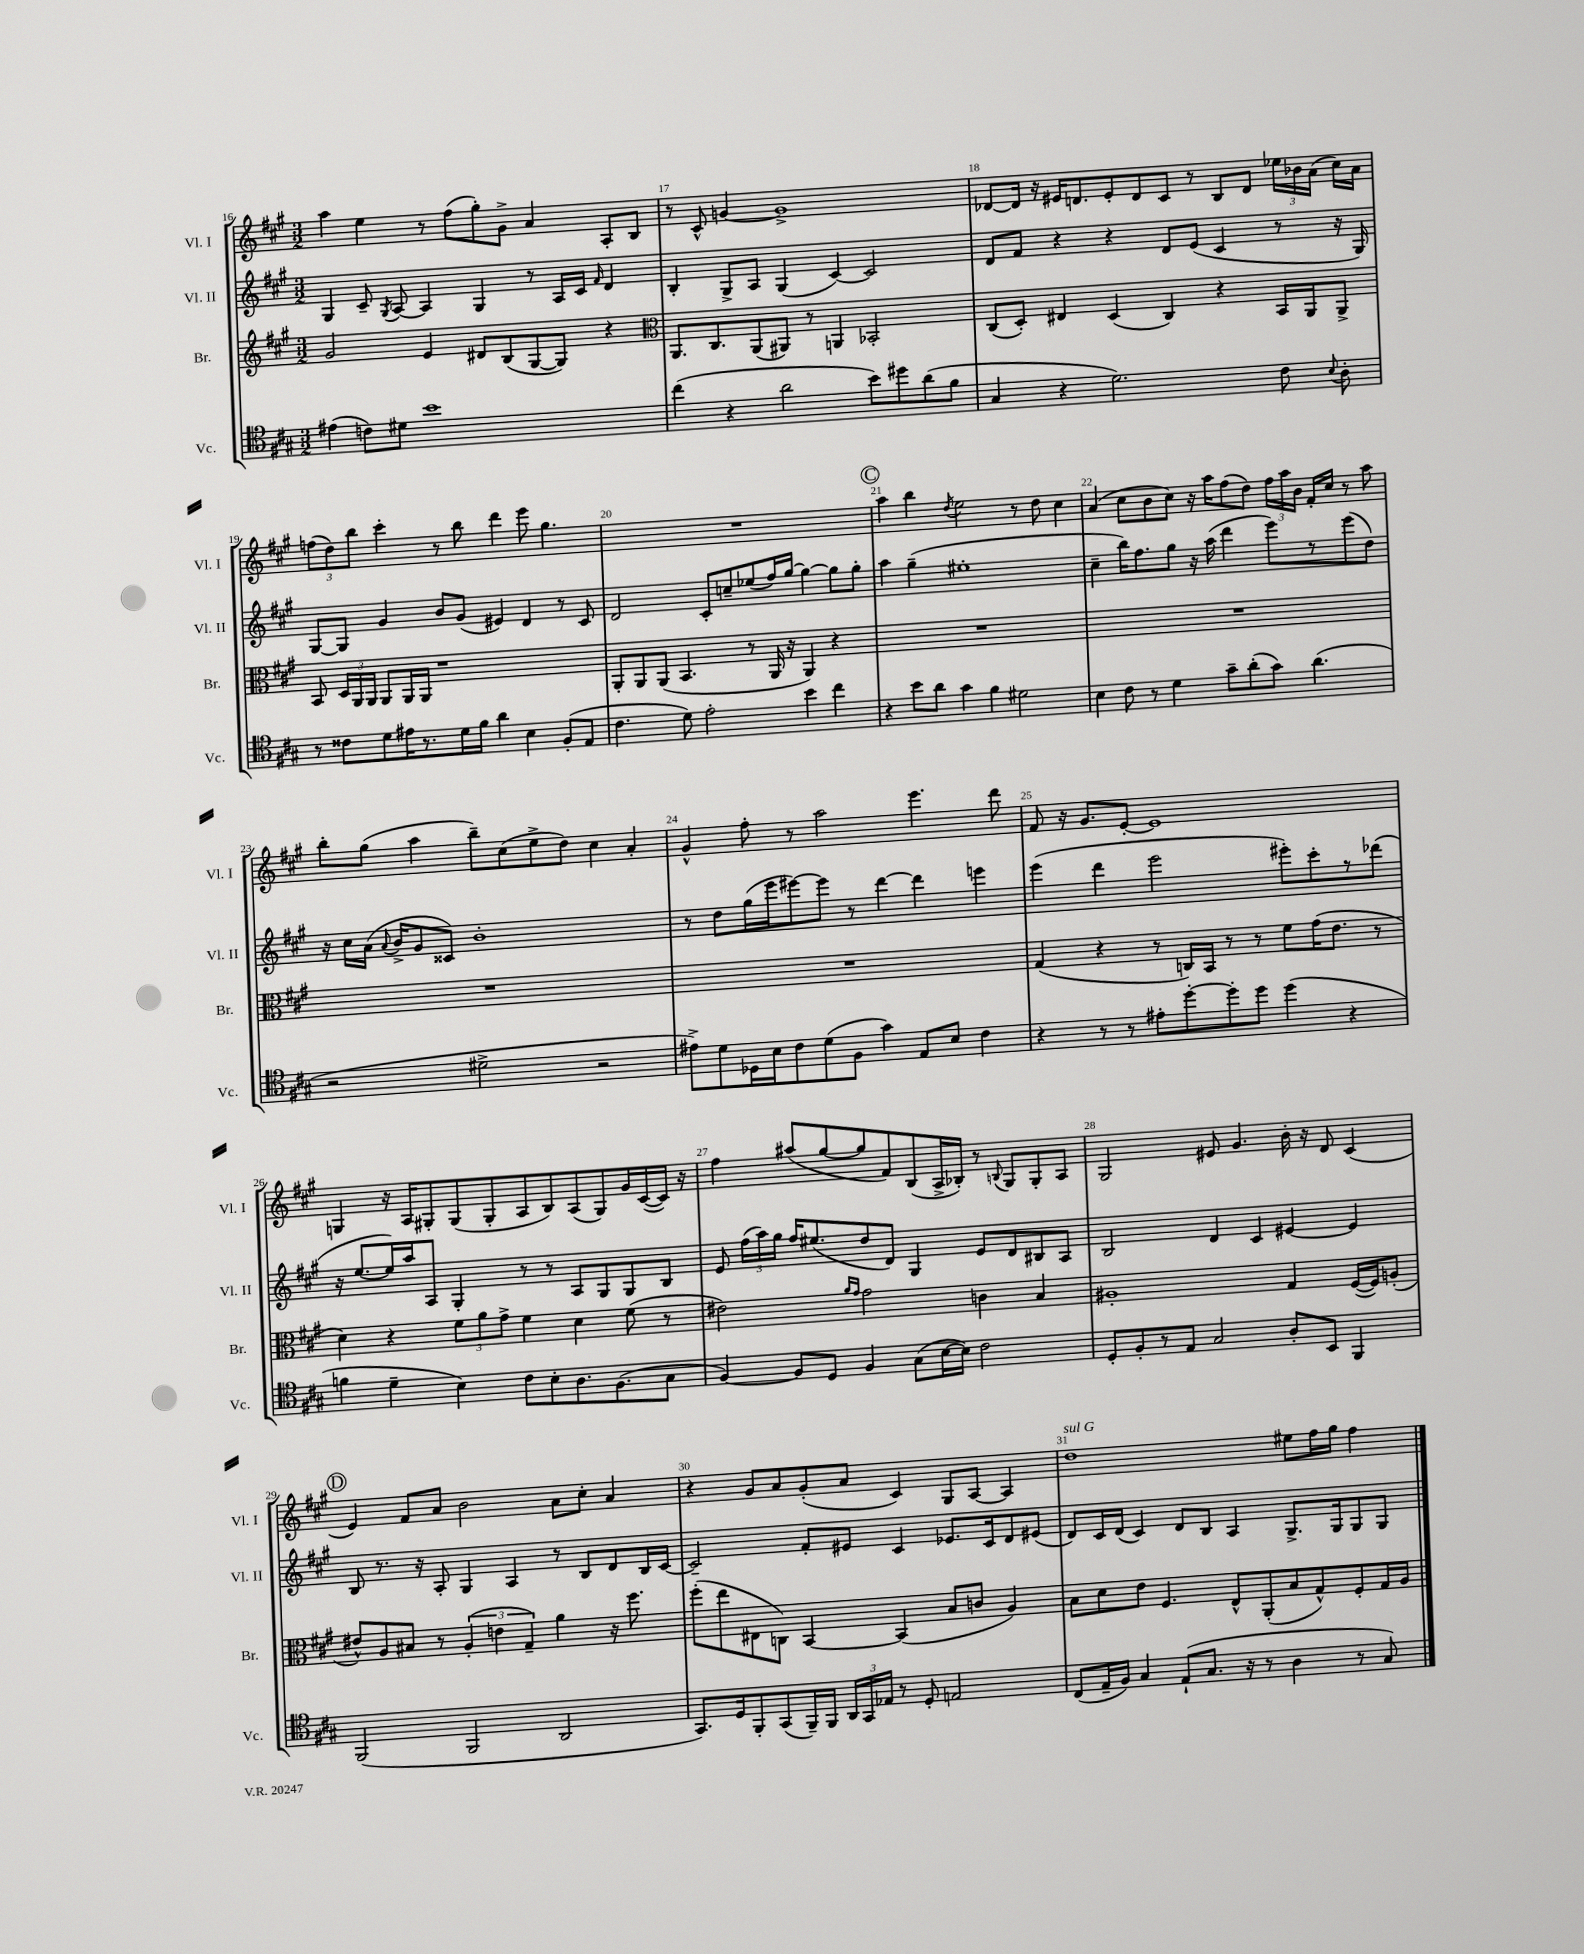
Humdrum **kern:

**kern	**kern	**kern	**kern
*part4	*part3	*part2	*part1
*staff4	*staff3	*staff2	*staff1
*I"Vc.	*I"Br.	*I"Vl. II	*I"Vl. I
*I'Vc.	*I'Br.	*I'Vl. II	*I'Vl. I
*clefC4	*clefG2	*clefG2	*clefG2
*k[f#c#g#]	*k[f#c#g#]	*k[f#c#g#]	*k[f#c#g#]
*M3/2	*M3/2	*M3/2	*M3/2
=16	=16	=16	=16
(4e#X\	2g#/	4G#/	4aa\
8cn\L)	.	8c#~/	4ee\
.	.	8qG#/	.
8d#X\J	.	[8A/	.
1b	4e/	4A/]	8r
.	.	.	(8ff#\L
.	8d#X/L	4G#/	8gg#'\)
.	(8B/	.	8g#^\J
.	[8G#/	8r	4a/
.	8G#/J])	16A/LL	.
.	.	16c#/JJ	.
.	.	16qqf#/	.
.	4r	4d/	8A'/L
.	.	.	8B/J
=17	=17	=17	=17
*	*clefC3	*	*
(4cc#\	8.AA/L	4B'/	8r
.	.	.	8c#^^/
.	8.C#/	.	.
4r	.	8G#^/L	[4gn/
.	(8AA/	8A/J	.
2a\	8AA#X/J)	(4G#/	1g^]
.	8r	.	.
.	4AAn/	[4c#/)	.
8b\L)	2BB-X'/	2c#/]	.
8dd#X\	.	.	.
(8a\	.	.	.
8f#\J	.	.	.
=18	=18	=18	=18
4G#/	(8C#/L	8d/L	[8d-X/L
.	8D'/J)	8f#/J	16d-/Jk]
.	.	.	16r
4r	4E#X/	4r	16e#X/KL
.	.	.	8.dn/
2.d\)	(4D/	4r	8e#'/
.	.	.	8d/
.	4C#/)	8d/L	8c#/J
.	.	(8e/J	8r
.	4r	4c#/	8B/L
.	.	.	8d/J
8c#\	16BB/LL	8r	24ee-X\LL
.	.	.	24b-X\
.	16AA/J	.	.
.	.	.	(24a\JJ
8qqB/	.	.	.
8A'\	8AA^/J	16r	16cc#\LL)
.	.	16G#/)	16a\JJ
!!LO:LB:g=z
=19	=19	=19	=19
8r	8BB/	[8G#/L	(12ffn\L
.	.	.	12dd\)
8c##X\L	24D/LL	8G#/J]	.
.	24AA/	.	12bb\J
.	24AA/JJ	.	.
8d\	8AA/L	4g#/	4ccc#'\
16e#X\K	16AA/L	.	.
8.r	16AA/JJ	.	.
.	1r	8b/L	8r
16d\L	.	(8g#/J	8bb\
16f#\JJ	.	.	.
4a\	.	4e#X/)	4ddd\
4B\	.	4d/	8eee\
.	.	.	4.gg#\
(8F#'/L	.	8r	.
8E/J	.	8c#/	.
=20	=20	=20	=20
4.c#\	8AA'/L	2d/	1.r
.	8AA/	.	.
.	(8AA/J	.	.
8d\)	4.BB/	.	.
2e'\	.	8c#'/L	.
.	.	8ccn~/	.
.	8r	(8ee-X/	.
.	16AA/	16ff#/L)	.
.	16r	[16gg#/JJ	.
4b\	4AA/)	4gg#\_	.
4cc#\	4r	8gg#\L]	.
.	.	8gg#'\J	.
!!LO:REH:place=s1:t=C
=21	=21	=21	=21
4r	1.r	4aa\	4aa\
8b\L	.	(4gg#~\	4bb\
8a\J	.	.	.
.	.	.	8qdd/
4g#\	.	1ee#X'	2ee\
4f#\	.	.	.
2d#X\	.	.	8r
.	.	.	8dd\
.	.	.	4cc#\
=22	=22	=22	=22
4B\	1.r	4cc#~\	(4a/
8c#\	.	16bb\KL)	8cc#\L
.	.	8.ff#\	.
8r	.	.	8b\
4d\	.	8gg#\J	8cc#\J)
.	.	16r	16r
.	.	(16aa\	16aa\KL
8g#~\L	.	4ddd\	(8ff#\
(8a'\	.	.	8dd\J)
8g#\J)	.	8eee\L)	24ff#\LL
.	.	.	24aa\
.	.	.	24b\JJ
(4.a\	.	8r	16f#'/LL
.	.	.	16cc#/JJ
.	.	(8eee\	8r
.	.	8dd\J)	8aa\
!!LO:LB:g=z
=23	=23	=23	=23
2r	1.r	16r	8bb'\L
.	.	16cc#\LL	.
.	.	(16a\JJ	(8gg#\J
.	.	8qqa/	.
.	.	16b^/KL	.
.	.	8g#/	4aa\
.	.	8c##X/J)	.
2d#X^\	.	1b'	8bb~\L)
.	.	.	(8cc#\
.	.	.	8ee^\
.	.	.	8dd\J)
2r	.	.	4cc#\
.	.	.	4a'/
=24	=24	=24	=24
8e#X^\L)	1.r	8r	4g#^^/
8d\	.	8dd\L	.
16D-X\L	.	(16gg#\L	8ff#'\
16B\J	.	16eee\J	.
8c#\	.	[8eee#X\)	8r
(8d\	.	8eee#\J]	2aa\
8F#\J	.	8r	.
4g#\)	.	[4ddd\	.
8E/L	.	4ddd\]	4.eee\
8B/J	.	.	.
4c#\	.	4eeen\	.
.	.	.	8ddd\
=25	=25	=25	=25
4r	(4G#/	(4eee\	8f#/
.	.	.	16r
.	.	.	8.g#/L
8r	4r	4ddd\	.
8r	.	.	[8e'/J
8e#X'\L	8r	2eee\	1e]
[8dd'\	16Cn/LL)	.	.
.	16BB/JJ	.	.
8dd'\]	8r	.	.
8dd\J	8r	.	.
(4dd\	8f#\L	8eee#X'\L)	.
.	(16g#\K	8ccc#'\	.
.	8.e\J	.	.
4r	.	8r	.
.	8r	(8ddd-X\J	.
!!LO:LB:g=z
=26	=26	=26	=26
4fn\	4d\)	16r	4Gn/
.	.	[8.ee/L	.
4d~\	4r	16ee/L])	16r
.	.	16aa/J	16A/KL
.	.	8A/J	8G#X'/
4B\)	12f#\L	4G#'/	(8G#/
.	12a\	.	.
.	.	.	8G#'/
.	12g#^\J	.	.
8c#\L	4f#\	8r	8A/
8B'\	.	8r	8B/)
8.A\	4d\	8A/L	(8A/
.	.	8G#/	8G#/)
(8.F#\	.	.	.
.	(8f#\	8G#/	16g#/L
.	.	.	([16c#/
8G#\J	8r	8B/J	16c#/JJ])
.	.	.	16r
=27	=27	=27	=27
[4F#/)	2e#X\)	8e/	4ff#\
.	.	(24ff#\LL	.
.	.	24aa\)	.
.	.	24gg#\JJ	.
8F#/L]	.	16ff#/KL	(8aa#X/L
.	.	(8.ee#X/	.
8D/J	.	.	[8gg#/
.	16qqa/LL	.	.
.	16qqg#/JJ	.	.
4F#/	2g#\	8dd/	8gg#/]
.	.	8d/J)	8f#/)
(8G#\L	.	4G#/	(8B/
[16B\L	.	.	16A^/L
16B\JJ])	.	.	16B-X'/JJ)
2c#\	4cn\	8e/L	8r
.	.	.	8qqBn/
.	.	8d/	8G#/L
.	4B/	8B#X/	8G#'/
.	.	8A/J	8A/J
=28	=28	=28	=28
8D'/L	1A#X'	2B/	2G#/
8F#'/	.	.	.
8r	.	.	.
8E/J	.	.	.
2G#/	.	4d/	8e#X/
.	.	.	4.g#/
.	.	4c#/	.
8A'/L	4G#/	[4e#X/	16b'\
.	.	.	16r
8BB/J	.	.	8d/
4FF#/	([16F#/LL	4e#/]	(4c#/
.	16F#/J])	.	.
.	(8An'/J	.	.
!!LO:LB:g=z
!!LO:REH:place=s1:t=D
=29	=29	=29	=29
(2FF#/	8e#X^^/L)	8B/	4e/)
.	8A/	8.r	.
.	8B#X/J	.	8f#/L
.	.	16r	.
.	8r	8A'/	8a/J
2FF#/	(6A'/	4G#/	2b\
.	6en\	.	.
.	.	4A/	.
.	6G#~/)	.	.
2AA/	4a\	8r	8a\L
.	.	8B/L	8cc#'\J
.	16r	8d/	4a/
.	8.ff#\	.	.
.	.	16B/L	.
.	.	[16c#/JJ	.
=30	=30	=30	=30
8.GG#/L)	(8ff#'\L	2c#~/]	4r
.	8ee\	.	.
16D/k	.	.	.
8FF#'/	8E#X\	.	8g#/L
(8GG#/	8Cn\J)	.	8a/
16FF#~/L)	[4BB/	8f#'/L	(8g#'/
16FF#/JJ	.	.	.
24AA/LL	.	8e#X/J	8a/J
24GG#/	.	.	.
24E-X/JJ	.	.	.
8r	(4BB/]	4c#/	4c#/)
8D'/	.	.	.
2En/	8B/L	8.e-X/L	8G#/L
.	8cn/J	.	[8A/J
.	.	16c#/k	.
.	4A/)	8d/	4A/]
.	.	(8e#X/J	.
=31	=31	=31	=31
!	!	!	!LO:TX:a:i:t=sul G
(8C#/L	8B\L	8d/L)	1dd
16E~/L	8d\	16c#/L	.
16F#/JJ)	.	(16d/JJ	.
4G#/	8e\J	4c#/)	.
.	4.F#/	.	.
(8E`/L	.	8d/L	.
8.G#/J	.	8B/J	.
.	8E^^/L	4A/	.
16r	.	.	.
8r	(8AA'/	.	.
4A\	8B/	8.G#^/L	8ee#X\L
.	8G#^^/)	.	16ff#\L
.	.	16G#/k	16gg#\JJ
8r	8F#'/	8G#/	4ff#\
8G#/)	16G#/L	8G#/J	.
.	16A/JJ	.	.
==	==	==	==
*-	*-	*-	*-
